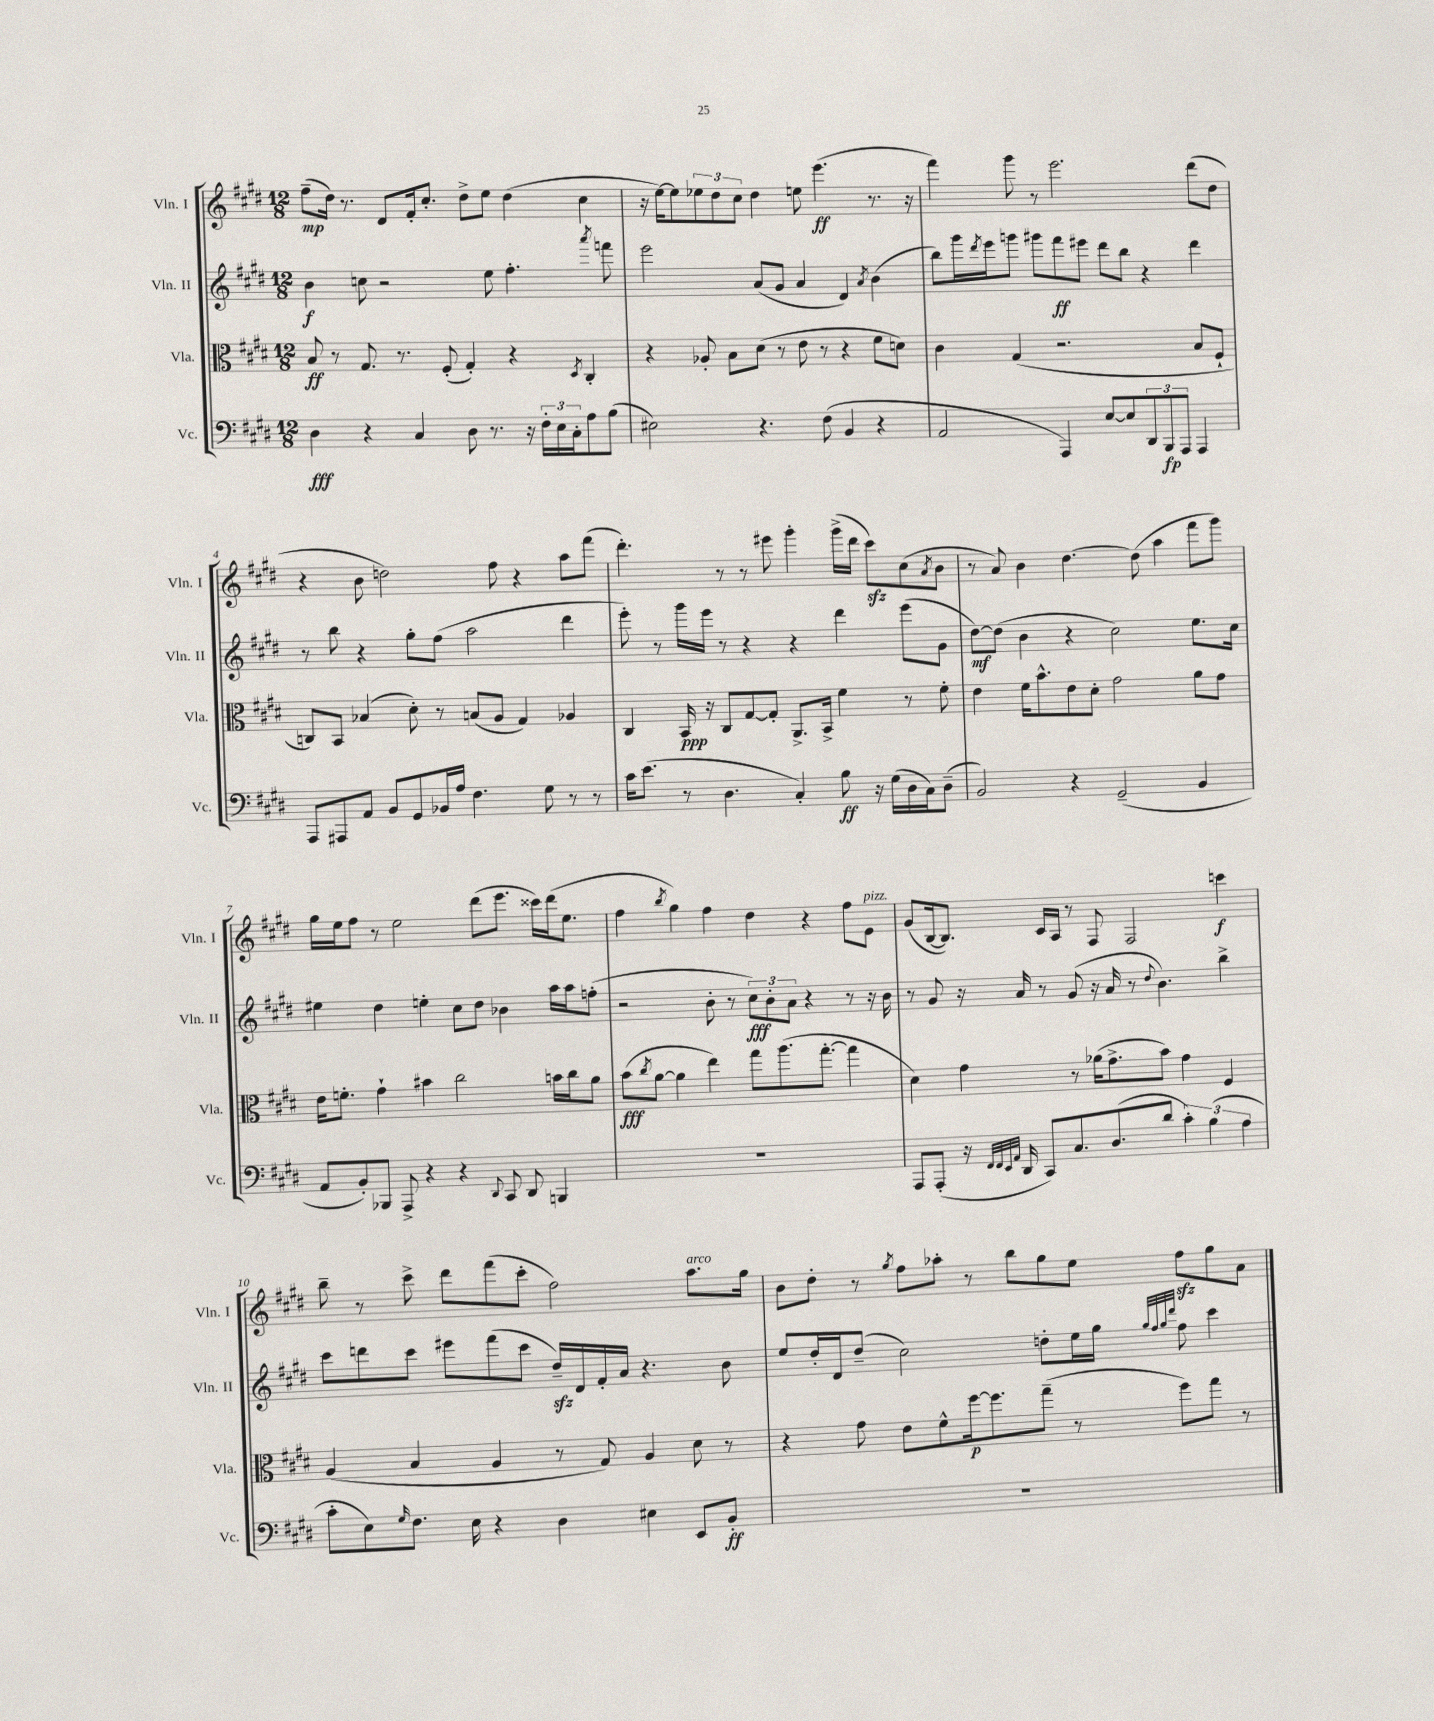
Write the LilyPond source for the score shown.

<<
\new StaffGroup <<
\new Staff = "s0" \with { instrumentName = "Vln. I" shortInstrumentName = "Vln. I" } {
    \clef treble \key e \major \numericTimeSignature \time 12/8
    fis''8--\mp( dis''16) r8. dis'8 fis'16-. cis''8.-. dis''8-> e''8 dis''4( cis''4 |
    r16 e''16~) e''8 \tuplet 3/2 { ees''8 dis''8 cis''8 } dis''4 e''8 e'''4.\ff( r8. r16 |
    fis'''4) gis'''8 r8 e'''2. dis'''8( dis''8 |
    r4 b'8 d''2) fis''8 r4 a''8 fis'''8( |
    dis'''4.-.) r8 r8 eis'''8 gis'''4-. gis'''16->( dis'''16 cis'''8\sfz) cis''8( \acciaccatura { a'8 } b'8 |
    r8 a'8) b'4 dis''4.~ dis''8( a''4 fis'''8 gis'''8) |
    gis''16 e''16 fis''8 r8 e''2 dis'''8( e'''8. cisis'''16) dis'''16( e''8. |
    fis''4 \acciaccatura { b''8 } gis''4) fis''4 dis''4 r4 fis''8 e'8^\markup { \italic "pizz." } |
    gis'8( b16~ b8.) cis'16 a16 r8 fis8 fis2 c'''4\f |
    b''8-- r8 cis'''8-> dis'''8 fis'''8( cis'''8-. fis''2) a''8.^\markup { \italic "arco" } gis''16 |
    b'8 dis''8-. r8 \acciaccatura { gis''8 } fis''8 aes''8-. r8 b''8 gis''8 e''8 fis''8\sfz gis''8 a'8 \bar "|." |
}
\new Staff = "s1" \with { instrumentName = "Vln. II" shortInstrumentName = "Vln. II" } {
    \clef treble \key e \major \numericTimeSignature \time 12/8
    b'4\f c''8 r2 e''8 fis''4.-. \acciaccatura { a'''8 } f'''8 |
    e'''2 a'8( gis'8 a'4 dis'4) \acciaccatura { a'8 } b'4( |
    b''8) gis'''16 \acciaccatura { dis'''8 } e'''16 g'''8 gis'''8 fis'''8\ff eis'''8 dis'''8 b''8 r4 dis'''4 |
    r8 b''8 r4 gis''8-. fis''8( a''2 dis'''4 |
    e'''8-.) r8 gis'''16 e'''16 r8 r4 r4 dis'''4 e'''8( gis'8 |
    dis''8~\mf) dis''8( b'4 r4 cis''2) e''8. cis''16 |
    eis''4 dis''4 e''4-. cis''8 dis''8 bes'4 a''16 a''16 f''8-.( |
    r2 b'8-. r8 \tuplet 3/2 { cis''8\fff) b'8-. a'8 } r4 r8 r16 b'16 |
    r8 gis'8 r16 a'16 r8 gis'8( r16 a'16 r8 \appoggiatura { dis''8 } b'4.) b''4-> |
    cis'''8 d'''8 cis'''8 eis'''8 fis'''8( cis'''8 dis''16--\sfz) dis'16 fis'16-. a'16 r4. b'8 |
    e''8 dis''16-. dis'16 dis''8--( cis''2) d''8-. e''16 gis''16 \grace { gis''32 fis''32 gis''32 dis'''32 } fis''8 cis'''4 \bar "|." |
}
\new Staff = "s2" \with { instrumentName = "Vla." shortInstrumentName = "Vla." } {
    \clef alto \key e \major \numericTimeSignature \time 12/8
    b8\ff r8 gis8. r8. fis8-.( gis4-.) r4 \acciaccatura { dis8 } cis4-. |
    r4 aes8-. b8 dis'8( r8 e'8 r8 r4 fis'8 d'8) |
    cis'4 gis4( r2. b8 fis8-! |
    c8) b,8 bes4( dis'8-.) r8 b8( a8 gis4) aes4 |
    cis4 b,16\ppp r16 cis8 gis8~ gis8-. a,8.-> b,16-> fis'4 r8 fis'8-. |
    e'4 fis'16 b'8.-^ e'8 dis'8-. gis'2 a'8 gis'8 |
    e'16 f'8.-. gis'4-! bis'4 cis''2 b'16 cis''16 a'8 |
    b'8\fff( \acciaccatura { cis''8 } a'8~ a'4 e''4) gis''8 a''8.( gis''8.~-. gis''4 |
    dis'4) gis'4 r8 aes'16( gis'8.-> b'8) gis'4 fis4 |
    a4( b4 a4 r8 gis8) a4 dis'8 r8 |
    r4 gis'8 e'8 fis'8-^ fis''16~\p fis''8. gis''8--( r8 fis''8) gis''8 r8 \bar "|." |
}
\new Staff = "s3" \with { instrumentName = "Vc." shortInstrumentName = "Vc." } {
    \clef bass \key e \major \numericTimeSignature \time 12/8
    dis4\fff r4 cis4 dis8 r8. r16 \tuplet 3/2 { fis16-. e16 cis16-. } a8 b8( |
    eis2) r4. fis8( b,4 r4 |
    a,2 a,,4) e8~ e8 \tuplet 3/2 { dis,8 b,,8\fp a,,8 } a,,4 |
    a,,8 ais,,8 a,8 b,8 gis,8 bes,16 a16 fis4. gis8 r8 r8 |
    cis'16 e'8.( r8 dis4. cis4-.) b8\ff r16 gis16( dis16 cis16) dis8--( |
    b,2) r4 gis,2--( b,4 |
    a,8 b,8-.) bes,,8 a,,8-> r4 r4 \appoggiatura { dis,8 } cis,8 dis,8 b,,4 |
    R1. |
    a,,8 a,,8-.( r16 \grace { fis,32 fis,32 e,32 a,32 } dis,16 cis,8) cis8. dis8.( dis'8 \tuplet 3/2 { cis'4-.) b4( a4 } |
    cis'8-. e8) \grace { gis16 } fis8. e16 r4 dis4 eis4 e,8 b,8-.\ff |
    R1. \bar "|." |
}
>>
>>
